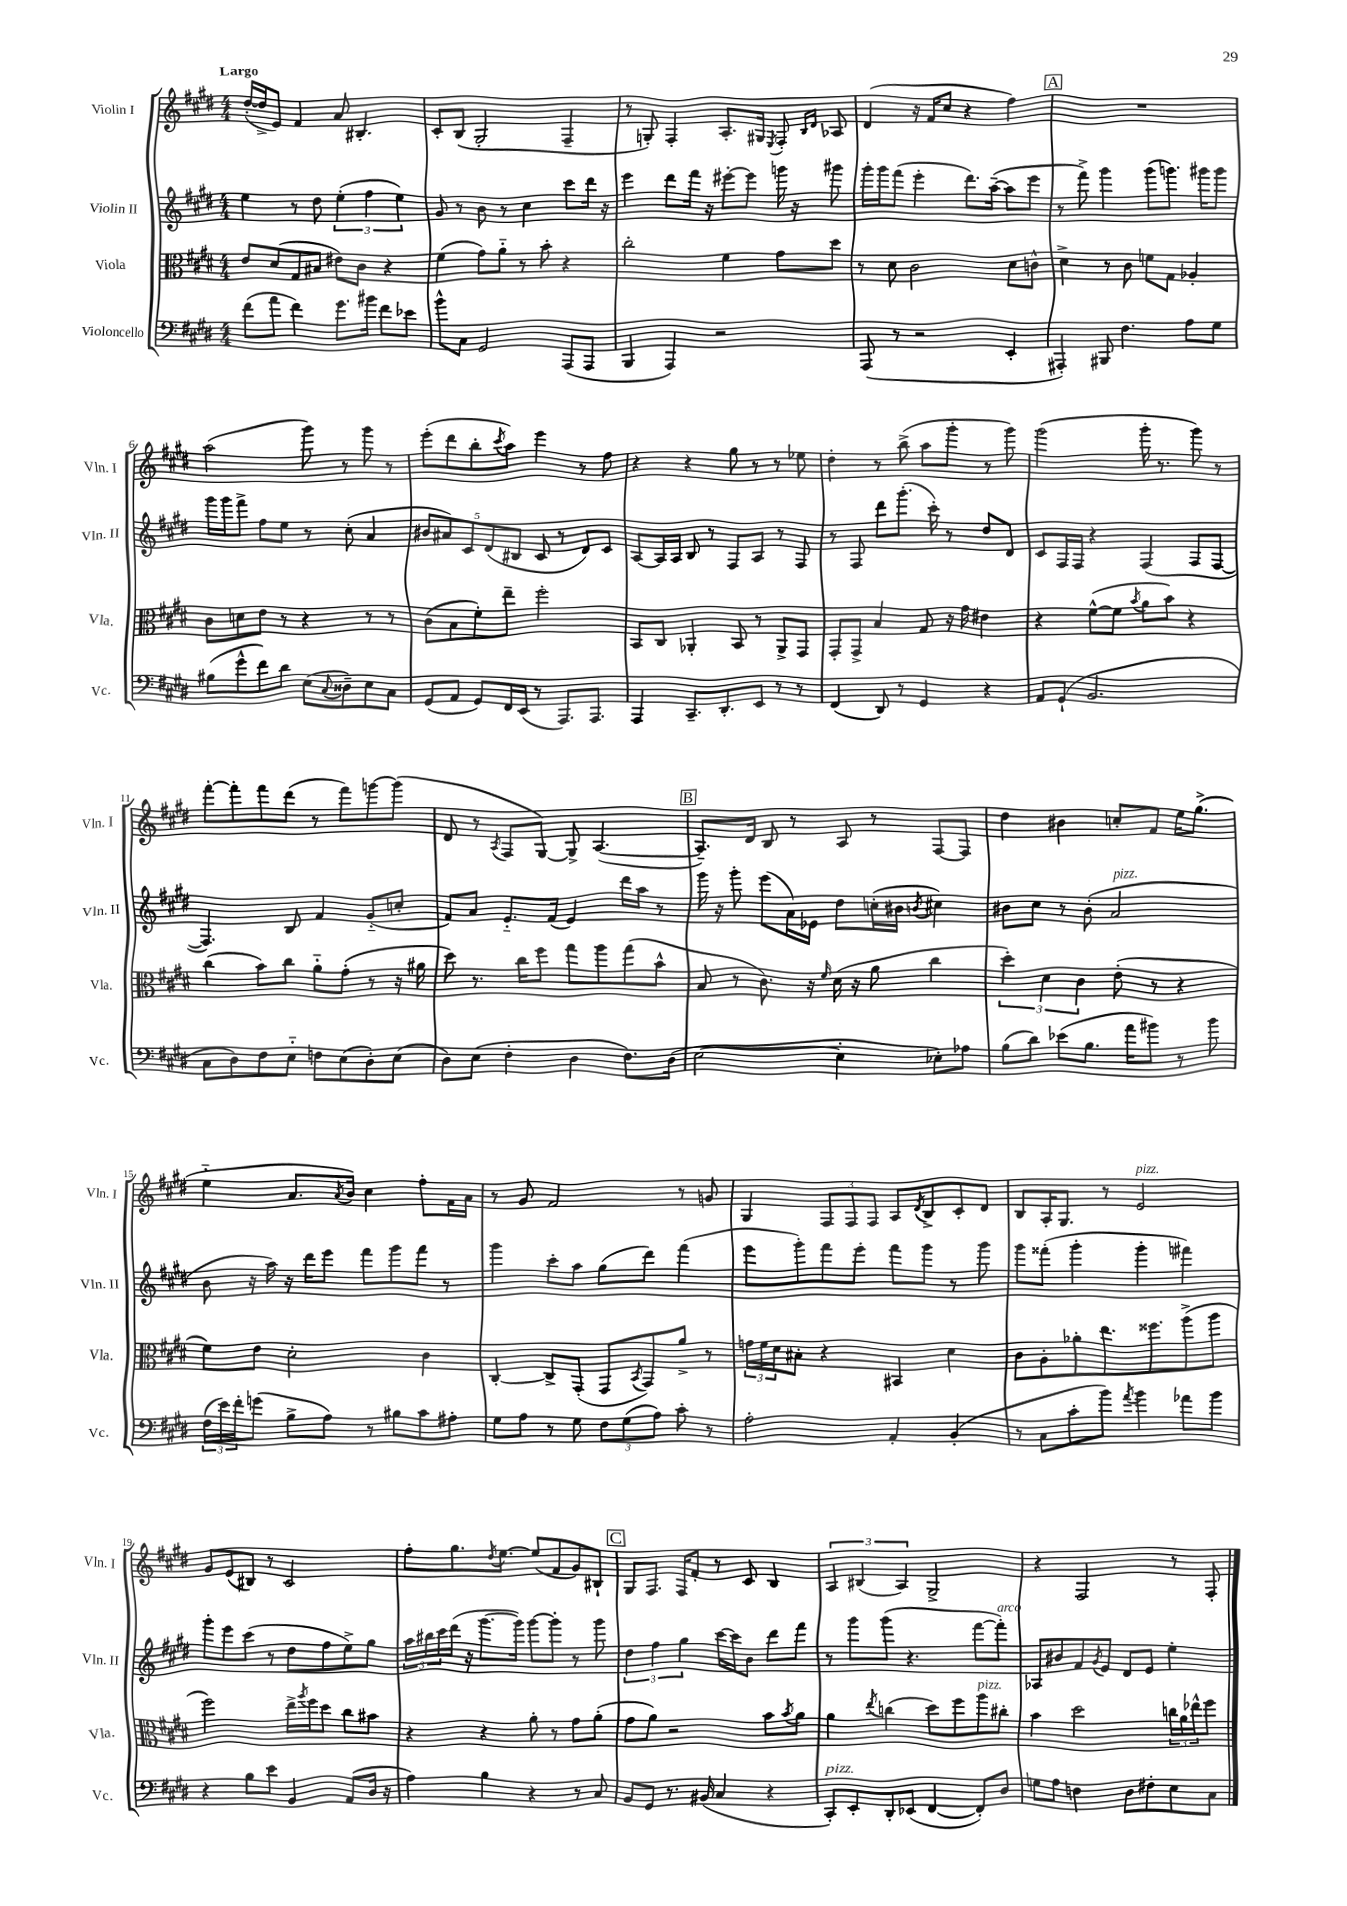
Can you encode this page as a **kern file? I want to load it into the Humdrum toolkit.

**kern	**kern	**kern	**kern
*part4	*part3	*part2	*part1
*staff4	*staff3	*staff2	*staff1
*I"Violoncello	*I"Viola	*I"Violin II	*I"Violin I
*I'Vc.	*I'Vla.	*I'Vln. II	*I'Vln. I
*clefF4	*clefC3	*clefG2	*clefG2
*k[f#c#g#d#]	*k[f#c#g#d#]	*k[f#c#g#d#]	*k[f#c#g#d#]
*M4/4	*M4/4	*M4/4	*M4/4
=1	=1	=1	=1
!	!	!	!LO:TX:a:B:t=Largo
(8f#\L	8e/L	4ee\	([16dd#'/LL
.	.	.	16dd#^/J]
8a\J	(8d#/	.	8e/J)
4f#\)	8G#/	8r	4f#/
.	8B#X/J	8dd#\	.
8.g#\L	8e#X\L)	(6ee'\	8a/
.	8c#\J	.	4.B#X'/
.	.	6ff#\	.
16b#X\Jk	.	.	.
8f#\L	4r	.	.
.	.	6ee\)	.
8e-X\J	.	.	.
=2	=2	=2	=2
8b^^\L	(4f#\	8g#/	8c#'/L
8C#\J	.	8r	(8B/J
2GG#/	8g#\L)	8b\	2G#'/
.	8a\J	8r	.
.	8r	4cc#\	.
.	8b'\	.	.
(8AAA/L	4r	8ccc#\L	4F#~/
8AAA/J	.	16ddd#\Jk	.
.	.	16r	.
=3	=3	=3	=3
4BBB/	2cc#'\	4eee\	8r
.	.	.	8Gn'/)
4AAA/)	.	8ddd#\L	4F#'/
.	.	16fff#\Jk	.
.	.	16r	.
2r	4f#\	[8eee#X'\L	8.A'/L
.	.	8eee#\J]	.
.	.	.	16G#X/Jk
.	.	.	8qE/
.	8g#\L	16gggn\	8F#'/
.	.	16r	.
.	.	.	16qqB/LL
.	.	.	16qqd#/JJ
.	8dd#\J	8ggg#X\	8A-X/
=4	=4	=4	=4
(8AAA/	8r	16ggg#'\LL	(4d#/
.	.	16ggg#\J	.
8r	8d#\	(8fff#\J	.
2r	2c#\	4eee'\	16r
.	.	.	16f#/KL
.	.	.	8cc#/J
.	.	8.ddd#\L)	4r
.	.	([16aa~\Jk	.
4EE'/	8d#\L	8aa\L]	4ff#\)
.	8cn^^\J	8eee\J	.
!!LO:REH:place=s1:t=A
=5	=5	=5	=5
4AAA#X'/)	4d#^\	8r	1r
.	.	8fff#^\)	.
8BBB#X/	8r	4ggg#\	.
4.F#\	8c#\	.	.
.	8fn\L	(8ggg#\L	.
.	8G#\J	8.gggn\J)	.
8A\L	4A-X'/	.	.
.	.	16ggg#X\KL	.
8G#\J	.	8ggg#\J	.
!!LO:LB:g=z
=6	=6	=6	=6
(8B#X\L	8c#\L	16ggg#\LL	(2aa\
.	.	16ggg#\J	.
8g#^^\	8dn\	8fff#^\J	.
8f#\)	8e\J	8ff#\L	.
8d#\J	8r	8ee\J	.
(8E\L	4r	8r	8ggg#\)
8qqC#/	.	.	.
8D##X~\)	.	(8cc#'\	8r
8E\	8r	4a/	8ggg#\
8C#\J	8r	.	8r
=7	=7	=7	=7
(8GG#/L	(8c#\L	10b#X/L	(8eee'\L
.	.	10a#X/)	.
8AA/J	8B\	.	8ddd#\
.	.	10c#/	.
8GG#/L)	8f#'\)	.	8bb'\
.	.	(10d#/	.
.	.	.	8qccc#/
16FF#/L	8ee~\J	.	8aa\J)
.	.	10B#X/J	.
(16EE/JJ	.	.	.
8r	2ff#'\	8c#/	4eee\
8.AAA/L)	.	8r	.
.	.	8d#/L)	8r
8.AAA/J	.	.	.
.	.	8c#/J	8ff#\
=8	=8	=8	=8
4AAA/	8BB/L	[8A/L	4r
.	8C#/J	16A/L]	.
.	.	16A/JJ	.
8.CC#~/L	4AA-X'/	8B/	4r
.	.	8r	.
8.DD#'/	.	.	.
.	8BB/	8F#/L	8gg#\
8EE/J	8r	8A/J	8r
8r	8AA-^/L	8r	8r
8r	8GG#/J	8F#/	8ee-X\
=9	=9	=9	=9
(4FF#/	8GG#'/L	8r	4dd#'\
.	8GG#^/J	8F#/	.
8DD#/)	4B/	8ddd#\L	8r
8r	.	(8.ggg#'\J	(8bb^\
4GG#/	8G#/	.	8aa\L
.	.	16ccc#'\)	.
.	16r	8r	8ggg#'\J
.	16g#\	.	.
4r	4e#X\	8dd#/L	8r
.	.	8d#/J	8ggg#\)
=10	=10	=10	=10
8AA/L	4r	8c#/L	(2ggg#\
(8GG#`/J	.	16F#/L	.
.	.	16F#/JJ	.
2.BB/	([8f#^^\L	4r	.
.	8f#\J]	.	.
.	8qb/	.	.
.	8a\L	(4F#/	16ggg#'\
.	.	.	8.r
.	8b\J)	.	.
.	4r	8F#/L	8ggg#\)
.	.	[8F#/J	8r
!!LO:LB:g=z
=11	=11	=11	=11
8C#\L	(4cc#\	4.F#/])	[8fff#'\L
8D#\)	.	.	8fff#'\]
8F#\	8b\L)	.	8fff#\
8E\J	8cc#\J	8B/	(8ddd#\J
8Fn\L	8a\L	4f#/	8r
(8E\	(8g#'\J	.	8fff#\L)
8D#'\)	8r	(8g#/L	[8gggn\
(8E\J	16r	8ccn'/J	(8ggg\J]
.	16a#X\	.	.
=12	=12	=12	=12
8D#\L)	8dd#\)	8f#/L)	8d#/
(8E\J	8.r	8a/J	8r
.	.	.	8qA/
4F#'\	.	8.e/L	8F#/L
.	16cc#\KL	.	.
.	8ff#\J	.	[8G#/J)
.	.	(16f#/Jk	.
4D#\	8gg#\L	4e/)	8G#^/]
.	8aa\	.	([4.A/
8.F#\L)	(8gg#\	16ddd#\LL	.
.	.	16aa\JJ	.
.	8b^^\J	8r	.
(16D#\Jk	.	.	.
!!LO:REH:place=s1:t=B
=13	=13	=13	=13
[2E\	8B/	16ggg#\	8.A~/L])
.	.	16r	.
.	8r	8ggg#'\	.
.	.	.	16d#/Jk
.	8.c#\)	(8eee\L	8B/
.	.	16a\L)	8r
.	16r	16e-X\JJ	.
.	16qqf#/	.	.
4E'\]	(16d#\	8dd#\L	8A/
.	16r	.	.
.	8a\	(16ccn'\L	8r
.	.	16b#X\JJ	.
.	.	8qbn/	.
8E-X'\L)	4cc#\	4cc#X\)	[8F#/L
8A-X\J	.	.	8F#/J]
=14	=14	=14	=14
(8B\L	6dd#'\)	8b#X\L	4dd#\
8d#\J)	.	8cc#\J	.
.	6d#\	.	.
(8e-X\L	.	8r	4b#X\
.	6c#\	.	.
8.B\J	.	(8b#'\	.
!	!	!LO:TX:a:i:t=pizz.	!
.	(8e'\	2a/	8ccn'/L
16a\KL	.	.	.
8b#X\J)	8r	.	8f#/J
8r	4r	.	16ee\KL
.	.	.	(8.gg#^\J
8b#\	.	.	.
!!LO:LB:g=z
=15	=15	=15	=15
(24F#\LL	8f#\L)	8b\	4ee\
24e\)	.	.	.
24f#'\J	.	.	.
(8gn\J	8e\J	16r	.
.	.	16aa\)	.
8B^\L	2d#'\	16r	8.a/L
.	.	16ddd#\KL	.
8A\J)	.	8eee\J	.
.	.	.	8qa/
.	.	.	16b/Jk)
8r	.	8fff#\L	4cc#\
8B#X\L	.	8ggg#\	.
8c#\	4c#\	8fff#\J	8ff#'\L
8A#X'\J	.	8r	16f#\L
.	.	.	16a\JJ
=16	=16	=16	=16
8G#\L	[4C#'/	4ggg#\	8r
8A\J	.	.	8g#/
8r	8C#^/L]	8ccc#'\L	2f#/
8G#\	(8GG#'/J	8aa\J	.
12F#\L	8GG#/L	(8gg#\L	.
(12G#\	.	.	.
.	8qBB/	.	.
.	8GG#/)	8ddd#\J)	.
12A\J)	.	.	.
8c#'\	8a^/J	(4fff#\	8r
8r	8r	.	8gn/
=17	=17	=17	=17
2A'\	24gn\LL	8eee\L	4G#/
.	24f#\	.	.
.	24d#\J	.	.
.	8B#X'\J	8ggg#'\)	.
.	4r	8fff#\	12F#/L
.	.	.	12F#/
.	.	8eee'\J	.
.	.	.	12F#/J
4AA'/	4BB#X/	8fff#\L	8A/L
.	.	.	8qd#/
.	.	8ggg#\J	8B^/
(4BB'/	4d#\	8r	8c#'/
.	.	8ggg#\	8d#/J
=18	=18	=18	=18
8r	8c#\L	8ggg#\L	8B/L
8C#\L	8A'\	(8fff##X'\J	16A'/K
.	.	.	8.G#/J
8c#'\	8a-X'\	4ggg#'\	.
8b\J)	8.ee\	.	8r
8qa/	.	.	.
!	!	!	!LO:TX:a:i:t=pizz.
4b\	.	4ggg#'\	2e/
.	8.ff##X\	.	.
8a-X\L	(8aa^\	4fff#X\)	.
8b\J	8aa\J	.	.
!!LO:LB:g=z
=19	=19	=19	=19
4r	2ff#\)	8ggg#'\L	8g#/L
.	.	8eee\	(8e/
8B\L	.	(8ccc#\J	8B#X/J)
8e\J	.	8r	8r
4BB/	16ee^\LL	8dd#\L	2c#/
.	8qaa/	.	.
.	16ff#\J	.	.
.	8dd#\J	8ff#\	.
(8AA/L	8cc#\L	8ee^\)	.
16D#/Jk	8b#X\J	8gg#\J	.
16r	.	.	.
=20	=20	=20	=20
4A\)	4r	24aa\LL	8ff#'\L
.	.	24bb#X\	.
.	.	24ccc#\	.
.	.	(16ddd#\JJ	8.gg#\
.	.	16r	.
4B\	4r	[8.ggg#\L	.
.	.	.	8qdd#/
.	.	.	[8.ee\J
.	.	16ggg#\Jk])	.
4r	8a'\	[8ggg#\L	(8ee/L]
.	8r	8ggg#'\J]	8f#/
8r	8g#\L	8r	8g#/)
8C#/	(8a'\J	8ggg#\	8B#X`/J
!!LO:REH:place=s1:t=C
=21	=21	=21	=21
8BB/L	8g#\L	6dd#\	8G#/L
8GG#/J	8a\J)	.	8.F#/J
.	.	6ff#\	.
8.r	2r	.	.
.	.	.	16F#/KL
.	.	6gg#\	.
.	.	.	8f#'/J
(16BB#X/	.	.	.
4C#/	.	[16ccc#\LL	8r
.	.	16ccc#\J]	.
.	.	8b\J	8c#/
4r	8b\L	8ddd#\L	4B/
.	8qb/	.	.
.	8a\J	8fff#\J	.
=22	=22	=22	=22
!LO:TX:a:i:t=pizz.	!	!	!
8CC#'/L)	4a\	8r	6A/
8EE'/	.	8ggg#\L	.
.	.	.	(6B#X/
.	8qee/	.	.
8DD#'/	(4ccn\	(8ggg#\J	.
.	.	.	6A/)
(8EE-X/J	.	4.r	.
[4FF#/	8dd#\L)	.	2G#^/
.	8ff#\	.	.
!	!LO:TX:a:i:t=pizz.	!	!
8FF#'/L])	8aa\	[8fff#\L	.
!	!	!LO:TX:a:i:t=arco	!
8D#/J	8cc#X'\J	8fff#'\J])	.
=23	=23	=23	=23
8Gn\L	4b\	8A-X/L	4r
8A\J	.	8b#X/	.
4Fn\	2dd#\	8f#/	2F#/
.	.	8qg#/	.
.	.	8e/J	.
8D#\L	.	8d#/L	.
8F#X'\	.	8e/J	.
8E\	24ccn\LL	4ee'\	8r
.	24a\	.	.
.	24ee-X^^\J	.	.
8C#\J	8ff#\J	.	8F#'/
==	==	==	==
*-	*-	*-	*-
